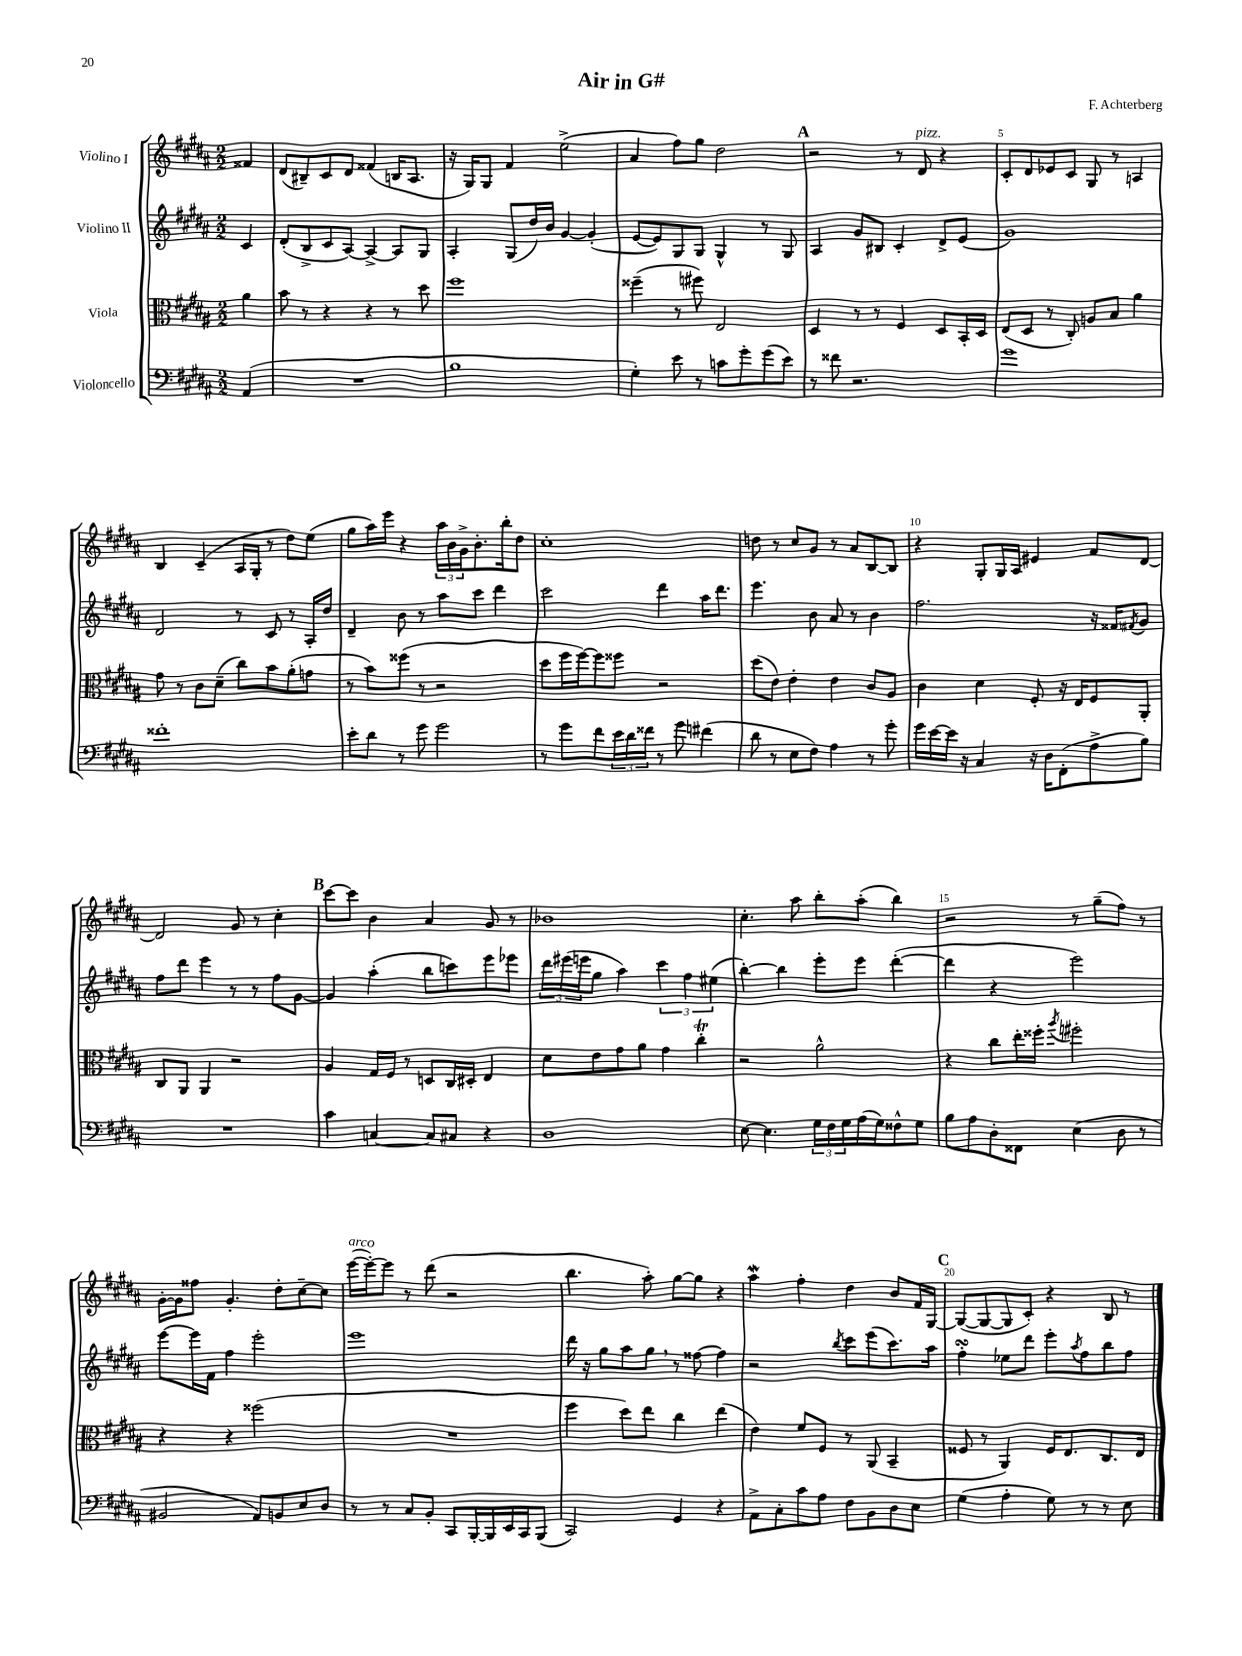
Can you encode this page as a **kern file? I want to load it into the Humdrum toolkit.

**kern	**kern	**kern	**kern
*staff4	*staff3	*staff2	*staff1
*clefF4	*clefC3	*clefG2	*clefG2
*k[f#c#g#d#a#]	*k[f#c#g#d#a#]	*k[f#c#g#d#a#]	*k[f#c#g#d#a#]
*M2/2	*M2/2	*M2/2	*M2/2
(4AA#	4a#	4c#	4f##
=	=	=	=
1r	8b	(8d#'	(8d#
.	8r	8B^	8B#~)
.	4r	8c#	8c#
.	.	[8A#)	8d#
.	4r	4A#^_	(4f##
.	8r	8A#]	16B
.	.	.	8.A#
.	8dd#	8G#	.
=	=	=	=
1B	1ff#	4A#'	16r
.	.	.	16G#)
.	.	.	8G#
.	.	(8G#	4f#
.	.	16dd#)	.
.	.	16b	.
.	.	[4g#	(2ee^
.	.	(4g#']	.
=	=	=	=
4G#')	(4ff##~	[8e	4a#
.	.	8e])	.
8e	8r	8G#	8ff#)
8r	8ff#)	8G#	8gg#
8c	2E	4G#^^	2dd#
8g#'	.	.	.
(8g#	.	8r	.
8e)	.	8G#	.
=	=	=	=
8r	4D#	4A#	2r
8f##	.	.	.
2.r	8r	8g#	.
.	8r	8B#	.
.	4F#	4c#'	8r
.	.	.	8d#
.	8D#	8d#^	4r
.	16BB'	(8e	.
.	16D#	.	.
=	=	=	=
1g#	(8E	1g#)	8c#'
.	8D#	.	8d#
.	8r	.	8e-
.	8C#')	.	8c#
.	8A	.	8G#
.	8B	.	8r
.	4a#	.	4A
=	=	=	=
1f##'	8g#	2d#	4B
.	8r	.	.
.	8c#	.	(4c#~
.	(8d#~	.	.
.	8cc#)	8r	16A#
.	.	.	16G#'
.	8b	8c#	8r
.	(8a#'	8r	8dd#)
.	8g	16A#'	(8ee
.	.	16dd#	.
=	=	=	=
8e'	8r	4d#~	8gg#
8d#	8b)	.	16aa#)
.	.	.	16eee
8r	(8ff##	8b	4r
8g#	8r	8r	.
2g#	2r	8aa#	24aa#
.	.	.	24b
.	.	.	24g#^
.	.	8ccc#	8.b'
.	.	4ddd#	.
.	.	.	16bb'
.	.	.	8dd#
=	=	=	=
8r	8dd#	2ccc#	1cc#'
8g#	16ff#	.	.
.	[16ff#)	.	.
8f#	8ff#]	.	.
24e	8ff##	.	.
24d#	.	.	.
24f##	.	.	.
8r	2r	4ddd#	.
8g#	.	.	.
(4f#	.	16aa#	.
.	.	8.ddd#	.
=	=	=	=
8d#	(8dd#	4.eee	8dd
8r	8e)	.	8r
8E	4e'	.	8cc#
8F#)	.	8b	8g#
4A#	4e	8a#	8r
.	.	8r	8a#
8r	8c#	4b	[8B
8g#'	8A#	.	8B]
=	=	=	=
16g#	4c#	2.ff#	4r
[16e	.	.	.
16e]	.	.	.
16r	.	.	.
4C#	4d#	.	8G#'
.	.	.	16G#
.	.	.	16A#
16r	8F#'	.	4e#
16D#	.	.	.
(8FF#'	16r	.	.
.	16E	.	.
8A#^	8F#	16r	8f#
.	.	16f##	.
.	.	8qf#	.
8B)	8AA#'	8g#	[8d#
=	=	=	=
1r	8C#	8ff#	2d#]
.	8AA#	8ddd#	.
.	4AA#	4eee	.
.	2r	8r	8g#
.	.	8r	8r
.	.	8ff#	4cc#'
.	.	[8g#	.
=	=	=	=
4c#	4A#	4g#]	[8ccc#
.	.	.	8ccc#]
[4C	16G#	(4aa#'	4b
.	16F#	.	.
.	8r	.	.
8C]	8D	8bb	4a#
8C#	16C#	8ccc)	.
.	16D#'	.	.
4r	4E	8eee	8g#
.	.	8eee-	8r
=	=	=	=
1D#	8d#	24ddd#	1b-
.	.	(24eee#	.
.	.	24eee	.
.	8e	8gg#	.
.	8g#	4aa#)	.
.	8a#	.	.
.	4g#	6ccc#	.
.	.	6ff#	.
.	4cc#'	.	.
.	.	(6ee#	.
=	=	=	=
[8E	2r	[4bb')	4.cc#'
4.E]	.	.	.
.	.	4bb]	.
.	.	.	8aa#
24G#	2a#^^	8eee'	8bb'
24F#	.	.	.
24G#	.	.	.
(16A#	.	8eee	(8aa#'
16G#)	.	.	.
8F##^^	.	([4ddd#'	4bb)
8G#	.	.	.
=	=	=	=
8B	4r	4ddd#]	2r
8A#	.	.	.
8D#'	8cc#	4r	.
8FF##	16ee'	.	.
.	16ff##'	.	.
.	8qaa#	.	.
(4E	2ff#'	2eee)	8r
.	.	.	(8gg#~
8D#	.	.	8ff#)
8r	.	.	8r
=	=	=	=
2BB#	4r	[8eee	[16g#'
.	.	.	16g#]
.	.	16eee]	8ff##
.	.	16f#	.
.	4r	4ff#	4.g#'
8AA#)	(2ff##	2eee'	.
8BB	.	.	8dd#'
8E	.	.	[8cc#~
8D#	.	.	8cc#]
=	=	=	=
8r	1r	1eee	([16eee
.	.	.	16eee'_)
8r	.	.	8eee]
8C#	.	.	8r
8BB'	.	.	(8ddd#
8CC#	.	.	2r
[16BBB'	.	.	.
16BBB]	.	.	.
16EE	.	.	.
16CC#	.	.	.
(8BBB	.	.	.
=	=	=	=
2CC#)	4ff#	16ddd#	4.bb
.	.	16r	.
.	.	8gg#	.
.	8dd#)	8aa#	.
.	8ee	8gg#	8aa#')
4GG#	4cc#	8r	[8gg#
.	.	[8ff##	8gg#]
4r	(4ee	4ff##]	4r
=	=	=	=
8AA#^	4e)	2r	4aa#
8C#'	.	.	.
8c#	8f#	.	4ff#'
8A#	8F#	.	.
.	.	8qbb	.
8F#	8r	8ccc#	4dd#
8BB	(8AA#	(8eee	.
8D#	4BB~	8.ccc#)	8b
8E	.	.	16f#
.	.	16aa#	[16G#
=	=	=	=
(4G#	8F##	4ff#'	(8G#_
.	8r	.	8G#_
4A#'	4AA#)	8ee-	8G#]
.	.	8ddd#	8c#')
8G#)	16F##	8eee'	4r
.	8.E	.	.
.	.	8qaa#	.
8r	.	8ff#	.
8r	8.C#	8bb	8B
8E	.	8ff#	8r
.	16E	.	.
==	==	==	==
*-	*-	*-	*-
